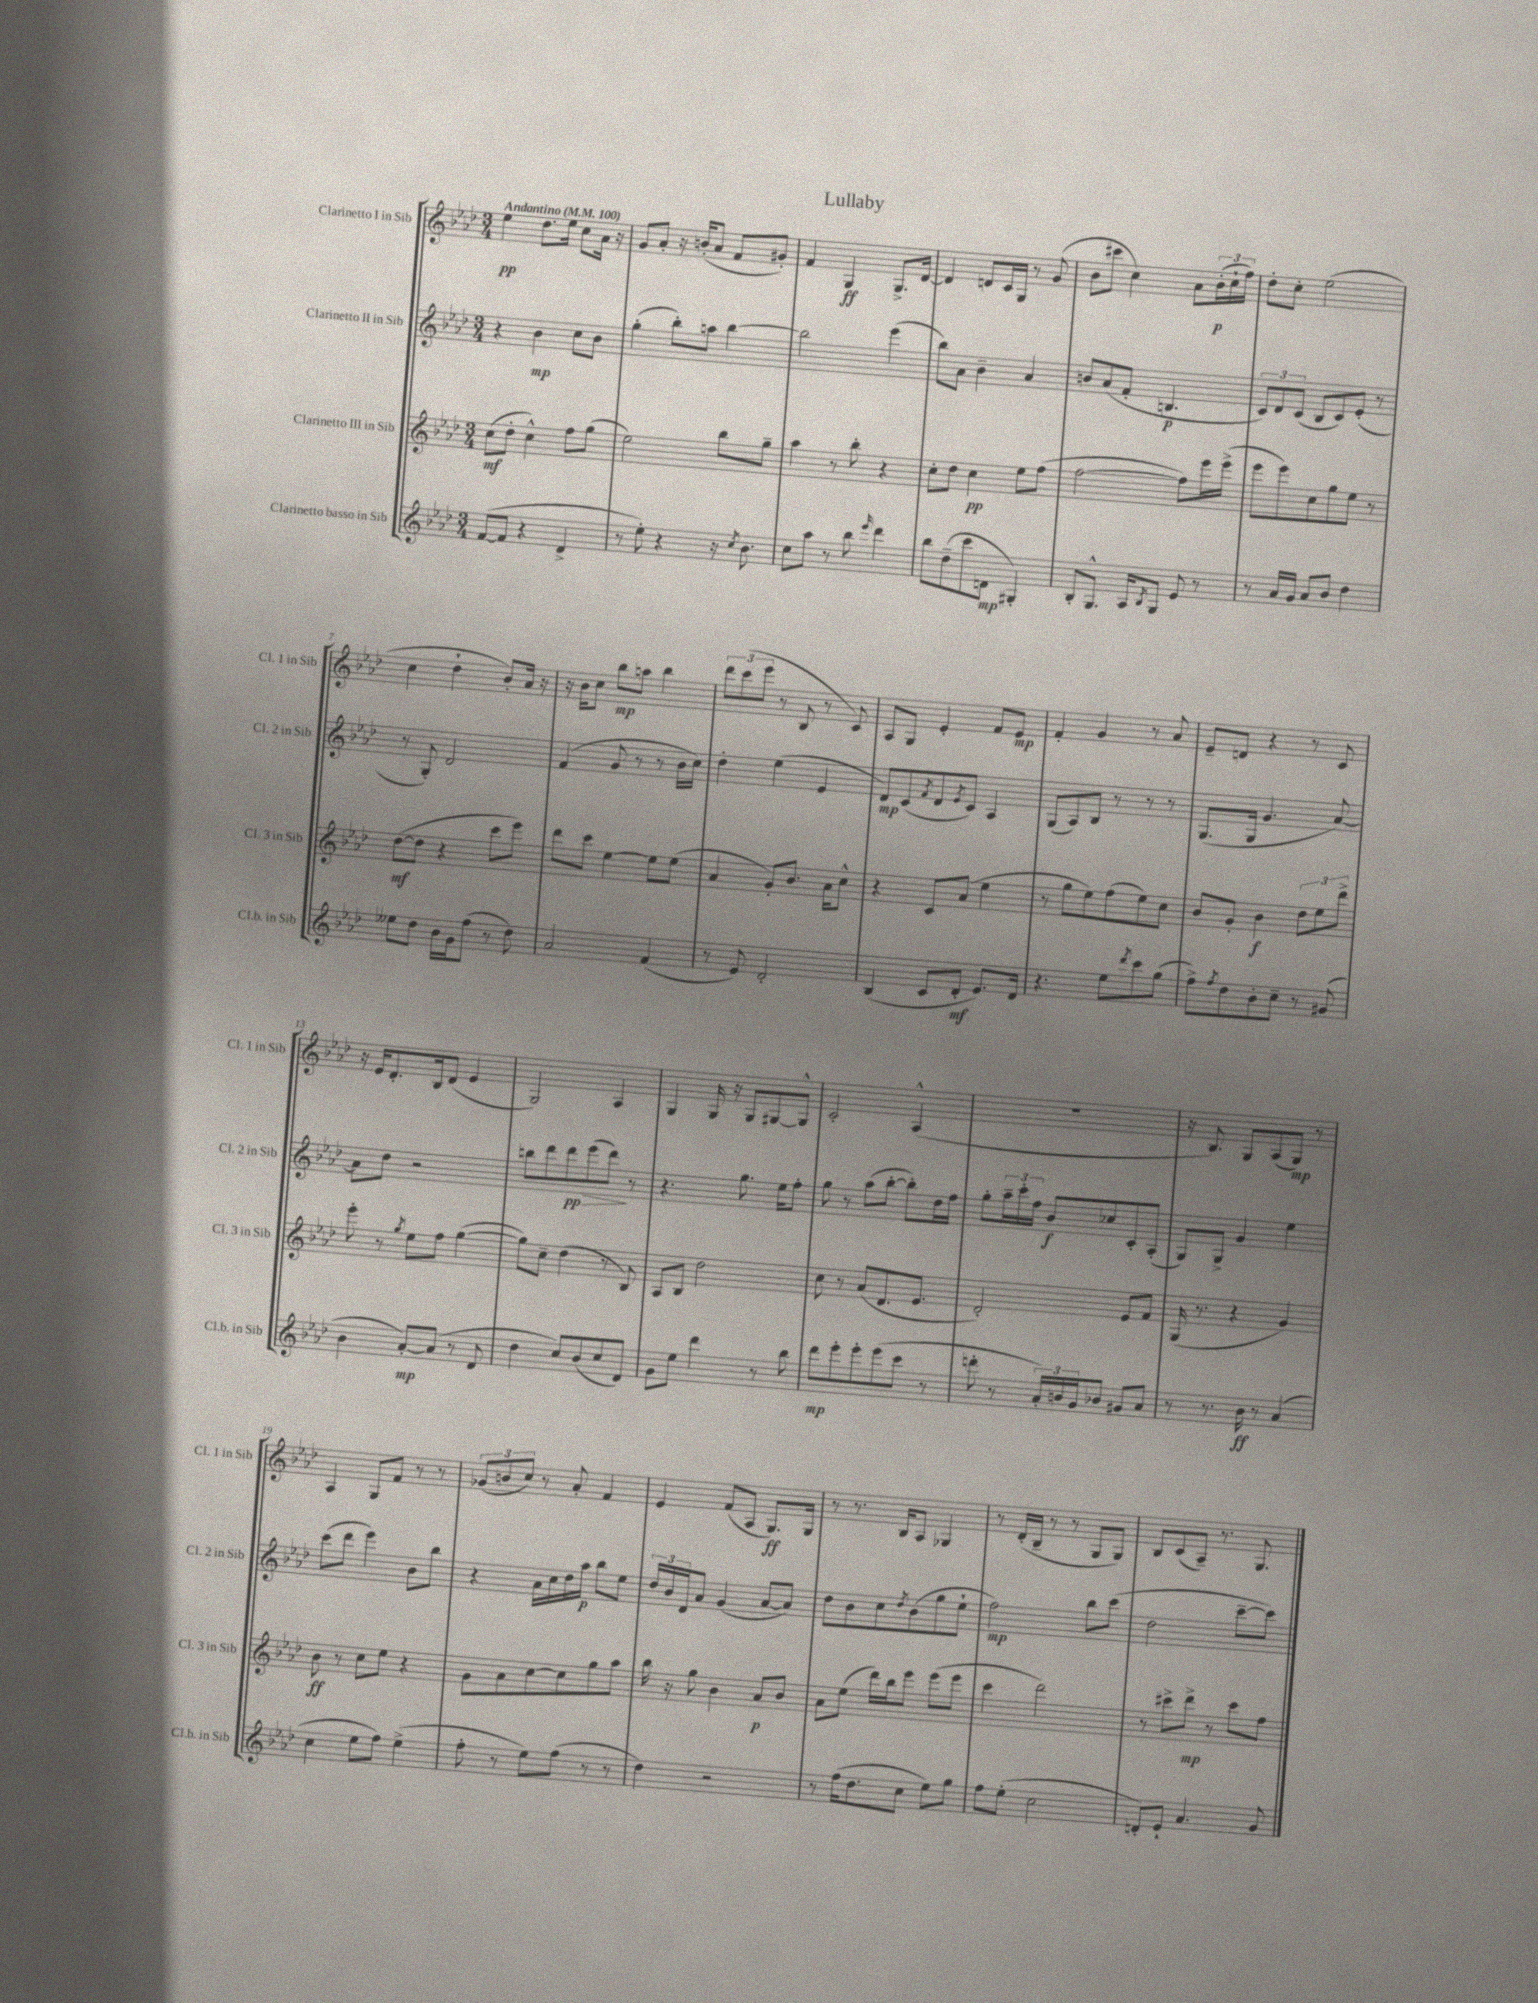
\header { title = "Lullaby" }
<<
\new StaffGroup <<
\new Staff = "s0" \with { instrumentName = "Clarinetto I in Sib" shortInstrumentName = "Cl. 1 in Sib" } {
    \clef treble \key aes \major \numericTimeSignature \time 3/4 \tempo "Andantino" 4 = 100
    ees''4\pp des''8. ees''16 c''8 aes'16 r16 |
    g'8 aes'8-. r16 b'16-.( aes'8 f'8 gis'8-.) |
    f'4 g4\ff g8.-> des'16~ |
    des'4 d'8 c'16 g16 r8 g'8( |
    bes'8 cis'''8 c''4) aes'8 \tuplet 3/2 { bes'16-.\p( c''16-! f''16) } |
    des''8-. c''8-. ees''2( |
    c''4 des''4-! bes'8-.) aes'16 r16 |
    r16 bes'16 c''8 bes''8\mp a''8 bes''4 |
    \tuplet 3/2 { des'''8 c'''8( ees'''8 } r8 bes8 r8 c'8) |
    aes8 g8 ees'4-. f'8 ees'8\mp |
    f'4-. g'4 r8 aes'8 |
    ees'8-- d'8 r4 r8 c'8 |
    r16 ees'16 des'8.-. bes16 des'8( ees'4 |
    g2) aes4 |
    g4 g16 r16 g8 gis8~ gis8-^ |
    c'2-. aes4-^( |
    R2. |
    r16 bes8.) g8 aes8( g8\mp) r8 |
    aes4 g8 f'8 r8 r8 |
    \tuplet 3/2 { ges'8( b'8 c''8) } r8 aes'8-. f'4 |
    ees'4 f'8( aes8 g8.\ff) g16 |
    r8 r8. bes16 aes8 ges4 |
    r8 des'16-.( bes16-- r8 r8 g8 g8) |
    bes8 c'8( aes8--) r8. g8. \bar "|." |
}
\new Staff = "s1" \with { instrumentName = "Clarinetto II in Sib" shortInstrumentName = "Cl. 2 in Sib" } {
    \clef treble \key aes \major \numericTimeSignature \time 3/4
    r4 bes'4\mp c''8 bes'8 |
    g''4-.( bes''8-.) a''8 bes''4~ |
    bes''2 ees'''4( |
    bes''8) aes'8 bes'4-- aes'4 |
    b'8 aes'8( f'8-. b4.\p |
    \tuplet 3/2 { c'8) des'8 c'8( } bes8 c'8) ees'8-.( r8 |
    r8 g8-.) des'2 |
    f'4( g'8 r8 r8 bes'16 c''16) |
    des''4-. ees''4( ees'4 |
    des'8\mp) c'8( \acciaccatura { f'8 } des'8 \acciaccatura { ees'8 } c'8) aes4 |
    g8( aes8) bes8 r8 r8 r8 |
    g8.( g16 g'4. aes'8~) |
    aes'8 des''8 r2 |
    b''8 des'''8 des'''8\pp\> ees'''8( des'''8\!) r8 |
    r4. g''8. ees''16 f''8-. |
    g''8 r8 aes''8( bes''8~-. bes''8-.) des''16 f''16 |
    g''8-. \tuplet 3/2 { aes''16-- c'''16-. f''16 } bes'8\f ces''8 c'8-. aes8-.( |
    g8) g8-> g'4 ees''4 |
    c'''8( des'''8 ees'''4) bes'8 bes''8 |
    r4 aes'16 c''16 des''16 aes''16\p bes''8 ees''8 |
    \tuplet 3/2 { des''16 bes'16 des'16 } aes'8 g'4( aes'8~ aes'8) |
    des''8 bes'8 c''8 \acciaccatura { des''8 } bes'8( g''8 ees''8-! |
    f''2\mp) bes''8 c'''8( |
    des''2 c'''8~-- c'''8) \bar "|." |
}
\new Staff = "s2" \with { instrumentName = "Clarinetto III in Sib" shortInstrumentName = "Cl. 3 in Sib" } {
    \clef treble \key aes \major \numericTimeSignature \time 3/4
    c''8\mf( des''8-. c''4-^) f''8 g''8( |
    ees''2) bes''8 g''8-- |
    aes''4 r8 bes''8-. r4 |
    c''8-. des''8 c''4\pp ees''8 f''8( |
    f''2~ f''8) ees'''16 ees'''16->( |
    ees'''8 ees'''8) c''8 g''8 ees''8 r8 |
    des''8~\mf( des''8 r4 c'''8 ees'''8) |
    des'''8 c'''8 ees''4~ ees''8 ees''8( |
    aes'4 g'8-.) bes'8. aes'16 c''8-^ |
    r4 c'8 aes'8( ees''4 |
    r8 g''8 ees''8) f''8( ees''8) c''8 |
    bes'8 g'8-. bes'4\f \tuplet 3/2 { des''8 ees''8 des'''8-> } |
    ees'''8-. r8 \acciaccatura { g''8 } ees''8 f''8 g''4~( |
    g''8) c''8-- des''4( r8 bes8) |
    aes8 bes8 des''2 |
    c''8 r8 aes'8( des'8. ees'8. |
    des'2-.) ees'8 f'8 |
    g16( r8. r4 g'4) |
    bes'8\ff r8 c''8 ees''8 r4 |
    g'8 aes'8 c''8~ c''8 g''8 aes''8 |
    bes''16 r16 g''8 bes'4 aes'8\p bes'8 |
    aes'8 ees''8( des'''16) bes''16 ees'''8 ees'''8( ees'''8 |
    c'''4 des'''2) |
    r8 cis'''8-> des'''8->\mp r8 cis'''8 f''8 \bar "|." |
}
\new Staff = "s3" \with { instrumentName = "Clarinetto basso in Sib" shortInstrumentName = "Cl.b. in Sib" } {
    \clef treble \key aes \major \numericTimeSignature \time 3/4
    f'8~( f'8 r4 des'4-> |
    r8 ees''8-.) r4 r16 \acciaccatura { c''8 } bes'8. |
    c''8 aes''8 r8 bes''8 \grace { ees'''16 } des'''4 |
    bes''8 des''8--( c'''8 d'8\mp gis4-.) |
    bes8-. g8.-^ aes16 \acciaccatura { bes8 } g8 ees'8 r8 |
    r8 aes'16 g'16 aes'8 bes'8 des''4 |
    eeses''8 des''8 bes'16 g'16 f''8( r8 des''8) |
    aes'2 f'4( |
    r8 ees'8) des'2-. |
    bes4( c'8 des'8-.\mf ees'8.) des'16 |
    r4. ees''8 \acciaccatura { des'''8 } c'''8 g''8( |
    f''8->) \acciaccatura { f''8 } des''8 bes'8-. c''8-- r8 gis'8( |
    bes'4 aes'8~-.\mp) aes'8( r8 des'8 |
    des''4 c''8) bes'8( c''8 des'8) |
    g'8 ees''8 des'''4 r8 bes''8 |
    des'''8\mp ees'''8-. ees'''8-. ees'''8( c'''8 r8 |
    d'''8-. r8 \tuplet 3/2 { aes'16-.) b'16 g'16 } bes'8 gis'8 aes'8 |
    r8 r8. bes'16\ff r8 aes'4( |
    c''4 ees''8 f''8) ees''4->( |
    f''8-. r8 ees''8) f''8( r8 r8 |
    des''4) r2 |
    r8 f''16( des''8. c''8 ees''8) g''8 |
    f''8 ees''8-.( c''2 |
    d'8-.) ees'8-! aes'4. g'8 \bar "|." |
}
>>
>>
